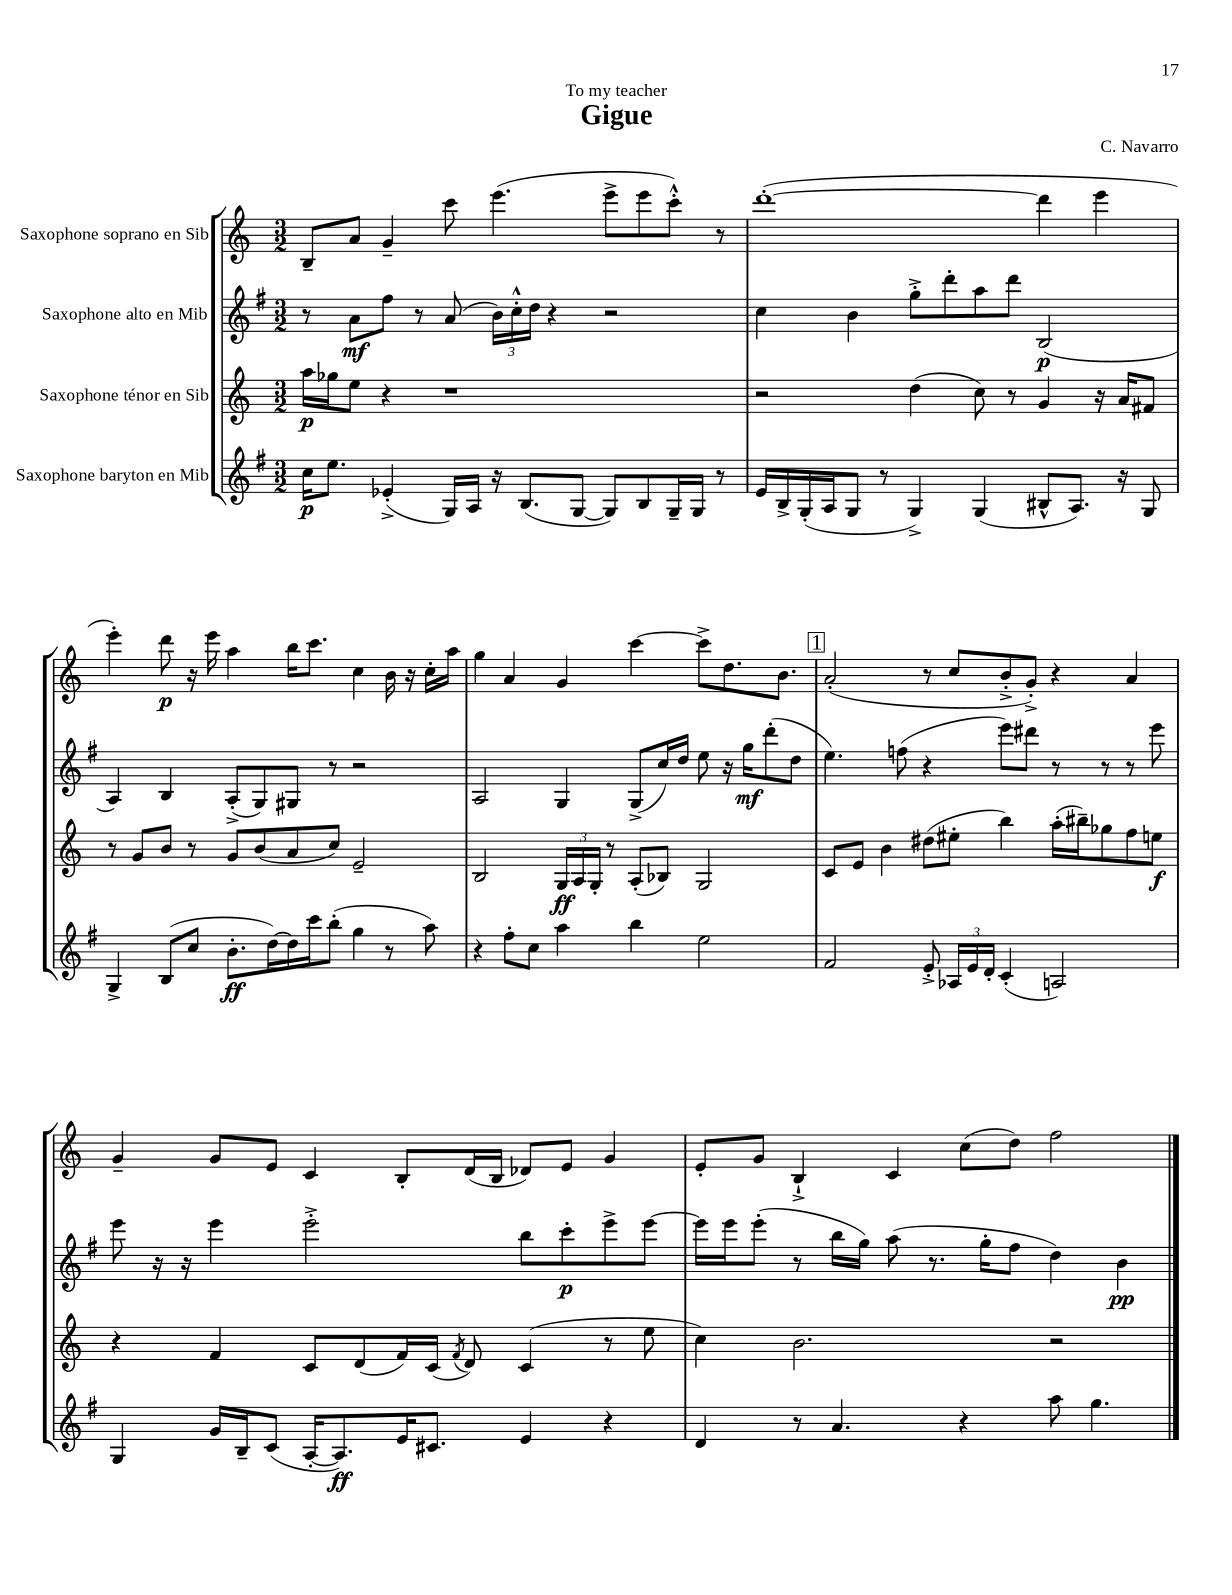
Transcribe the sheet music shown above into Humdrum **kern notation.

**kern	**dynam	**kern	**dynam	**kern	**dynam	**kern	**dynam
*part4	*part4	*part3	*part3	*part2	*part2	*part1	*part1
*staff4	*staff4	*staff3	*staff3	*staff2	*staff2	*staff1	*staff1
*I"Saxophone baryton en Mib	*	*I"Saxophone ténor en Sib	*	*I"Saxophone alto en Mib	*	*I"Saxophone soprano en Sib	*
*clefG2	*	*clefG2	*	*clefG2	*	*clefG2	*
*k[f#]	*	*k[]	*	*k[f#]	*	*k[]	*
*M3/2	*	*M3/2	*	*M3/2	*	*M3/2	*
=1	=1	=1	=1	=1	=1	=1	=1
16cc\KL	p	16aa\LL	p	8r	.	8B~/L	.
8.ee\J	.	16gg-X\J	.	.	.	.	.
.	.	8ee\J	.	8a\L	mf	8a/J	.
(4e-X'^/	.	4r	.	8ff#\J	.	4g~/	.
.	.	.	.	8r	.	.	.
16G/LL)	.	1r	.	(8a/	.	8ccc\	.
16A/JJ	.	.	.	.	.	.	.
16r	.	.	.	24b\LL)	.	(4.eee\	.
.	.	.	.	24cc'^^\	.	.	.
(8.B/L	.	.	.	.	.	.	.
.	.	.	.	24dd\JJ	.	.	.
.	.	.	.	4r	.	.	.
[8G/J	.	.	.	.	.	.	.
8G/L])	.	.	.	2r	.	8eee^\L	.
8B/	.	.	.	.	.	8eee\	.
16G~/L	.	.	.	.	.	8ccc'^^\J)	.
16G/JJ	.	.	.	.	.	.	.
8r	.	.	.	.	.	8r	.
=2	=2	=2	=2	=2	=2	=2	=2
16e/LL	.	2r	.	4cc\	.	([1ddd'	.
16B^/	.	.	.	.	.	.	.
(16G'/	.	.	.	.	.	.	.
16A/J	.	.	.	.	.	.	.
8G/J	.	.	.	4b\	.	.	.
8r	.	.	.	.	.	.	.
4G^/)	.	(4dd\	.	8gg'^\L	.	.	.
.	.	.	.	8ddd'\	.	.	.
(4G/	.	8cc\)	.	8aa\	.	.	.
.	.	8r	.	8ddd\J	.	.	.
8B#X^^/L	.	4g/	.	(2B/	p	4ddd\]	.
8.A/J)	.	.	.	.	.	.	.
.	.	16r	.	.	.	4eee\	.
16r	.	16a/KL	.	.	.	.	.
8G/	.	8f#X/J	.	.	.	.	.
!!LO:LB:g=z
=3	=3	=3	=3	=3	=3	=3	=3
4G^/	.	8r	.	4A/)	.	4eee'\)	.
.	.	8g/L	.	.	.	.	.
(8B/L	.	8b/J	.	4B/	.	8ddd\	p
8cc/J	.	8r	.	.	.	16r	.
.	.	.	.	.	.	16eee\	.
8.b'\L	ff	8g/L	.	(8A'^/L	.	4aa\	.
.	.	(8b/	.	8G/)	.	.	.
[16dd\L)	.	.	.	.	.	.	.
16dd\]	.	8a/	.	8G#X/J	.	16bb\KL	.
16ccc\J	.	.	.	.	.	8.ccc\J	.
(8bb'\J	.	8cc/J)	.	8r	.	.	.
4gg\	.	2e~/	.	2r	.	4cc\	.
8r	.	.	.	.	.	16b\	.
.	.	.	.	.	.	16r	.
8aa\)	.	.	.	.	.	16cc'\LL	.
.	.	.	.	.	.	16aa\JJ	.
=4	=4	=4	=4	=4	=4	=4	=4
4r	.	2B/	.	2A/	.	4gg\	.
8ff#'\L	.	.	.	.	.	4a/	.
8cc\J	.	.	.	.	.	.	.
4aa\	.	24G/LL	ff	4G/	.	4g/	.
.	.	24A/	.	.	.	.	.
.	.	24G'/JJ	.	.	.	.	.
.	.	8r	.	.	.	.	.
4bb\	.	(8A'/L	.	(8G^/L	.	[4ccc\	.
.	.	8B-X/J)	.	16cc/L)	.	.	.
.	.	.	.	16dd/JJ	.	.	.
2ee\	.	2G/	.	8ee\	.	8ccc^\L]	.
.	.	.	.	16r	.	8.dd\	.
.	.	.	.	16gg\KL	mf	.	.
.	.	.	.	(8ddd'\	.	.	.
.	.	.	.	.	.	8.b\J	.
.	.	.	.	8dd\J	.	.	.
!!LO:REH:place=s1:t=1
=5	=5	=5	=5	=5	=5	=5	=5
2f#/	.	8c/L	.	4.ee\)	.	(2a'/	.
.	.	8e/J	.	.	.	.	.
.	.	4b\	.	.	.	.	.
.	.	.	.	(8ffn\	.	.	.
8e'^/	.	(8dd#X\L	.	4r	.	8r	.
24A-X/LL	.	8ee#X'\J	.	.	.	8cc/L	.
24e/	.	.	.	.	.	.	.
24d'/JJ	.	.	.	.	.	.	.
(4c'/	.	4bb\)	.	8eee\L)	.	8b'^/	.
.	.	.	.	8ddd#X\J	.	8g'^/J)	.
2An/)	.	(16aa'\LL	.	8r	.	4r	.
.	.	16bb#X~\J)	.	.	.	.	.
.	.	8gg-X\	.	8r	.	.	.
.	.	8ff\	.	8r	.	4a/	.
.	.	8een\J	f	8eee\	.	.	.
!!LO:LB:g=z
=6	=6	=6	=6	=6	=6	=6	=6
4G/	.	4r	.	8eee\	.	4g~/	.
.	.	.	.	16r	.	.	.
.	.	.	.	16r	.	.	.
16g/LL	.	4f/	.	4eee\	.	8g/L	.
16B~/J	.	.	.	.	.	.	.
(8c/J	.	.	.	.	.	8e/J	.
[16A'/KL	.	8c/L	.	2eee'^\	.	4c/	.
8.A/])	ff	.	.	.	.	.	.
.	.	(8d/	.	.	.	.	.
16e/K	.	16f/L)	.	.	.	8B'/L	.
8.c#X/J	.	(16c/JJ	.	.	.	.	.
.	.	8qf/	.	.	.	.	.
.	.	8d/)	.	.	.	(16d/L	.
.	.	.	.	.	.	16B/JJ	.
4e/	.	(4c/	.	8bb\L	.	8d-X/L)	.
.	.	.	.	8ccc'\	p	8e/J	.
4r	.	8r	.	8eee^\	.	4g/	.
.	.	8ee\	.	[8eee\J	.	.	.
=7	=7	=7	=7	=7	=7	=7	=7
4d/	.	4cc\)	.	16eee\LL]	.	8e'/L	.
.	.	.	.	16eee\J	.	.	.
.	.	.	.	(8eee'\J	.	8g/J	.
8r	.	2.b\	.	8r	.	4B`^/	.
4.a/	.	.	.	16bb\LL	.	.	.
.	.	.	.	16gg\JJ)	.	.	.
.	.	.	.	(8aa\	.	4c/	.
.	.	.	.	8.r	.	.	.
4r	.	.	.	.	.	(8cc\L	.
.	.	.	.	16gg'\KL	.	.	.
.	.	.	.	8ff#\J	.	8dd\J)	.
8aa\	.	2r	.	4dd\)	.	2ff\	.
4.gg\	.	.	.	.	.	.	.
.	.	.	.	4b\	pp	.	.
==	==	==	==	==	==	==	==
*-	*-	*-	*-	*-	*-	*-	*-
